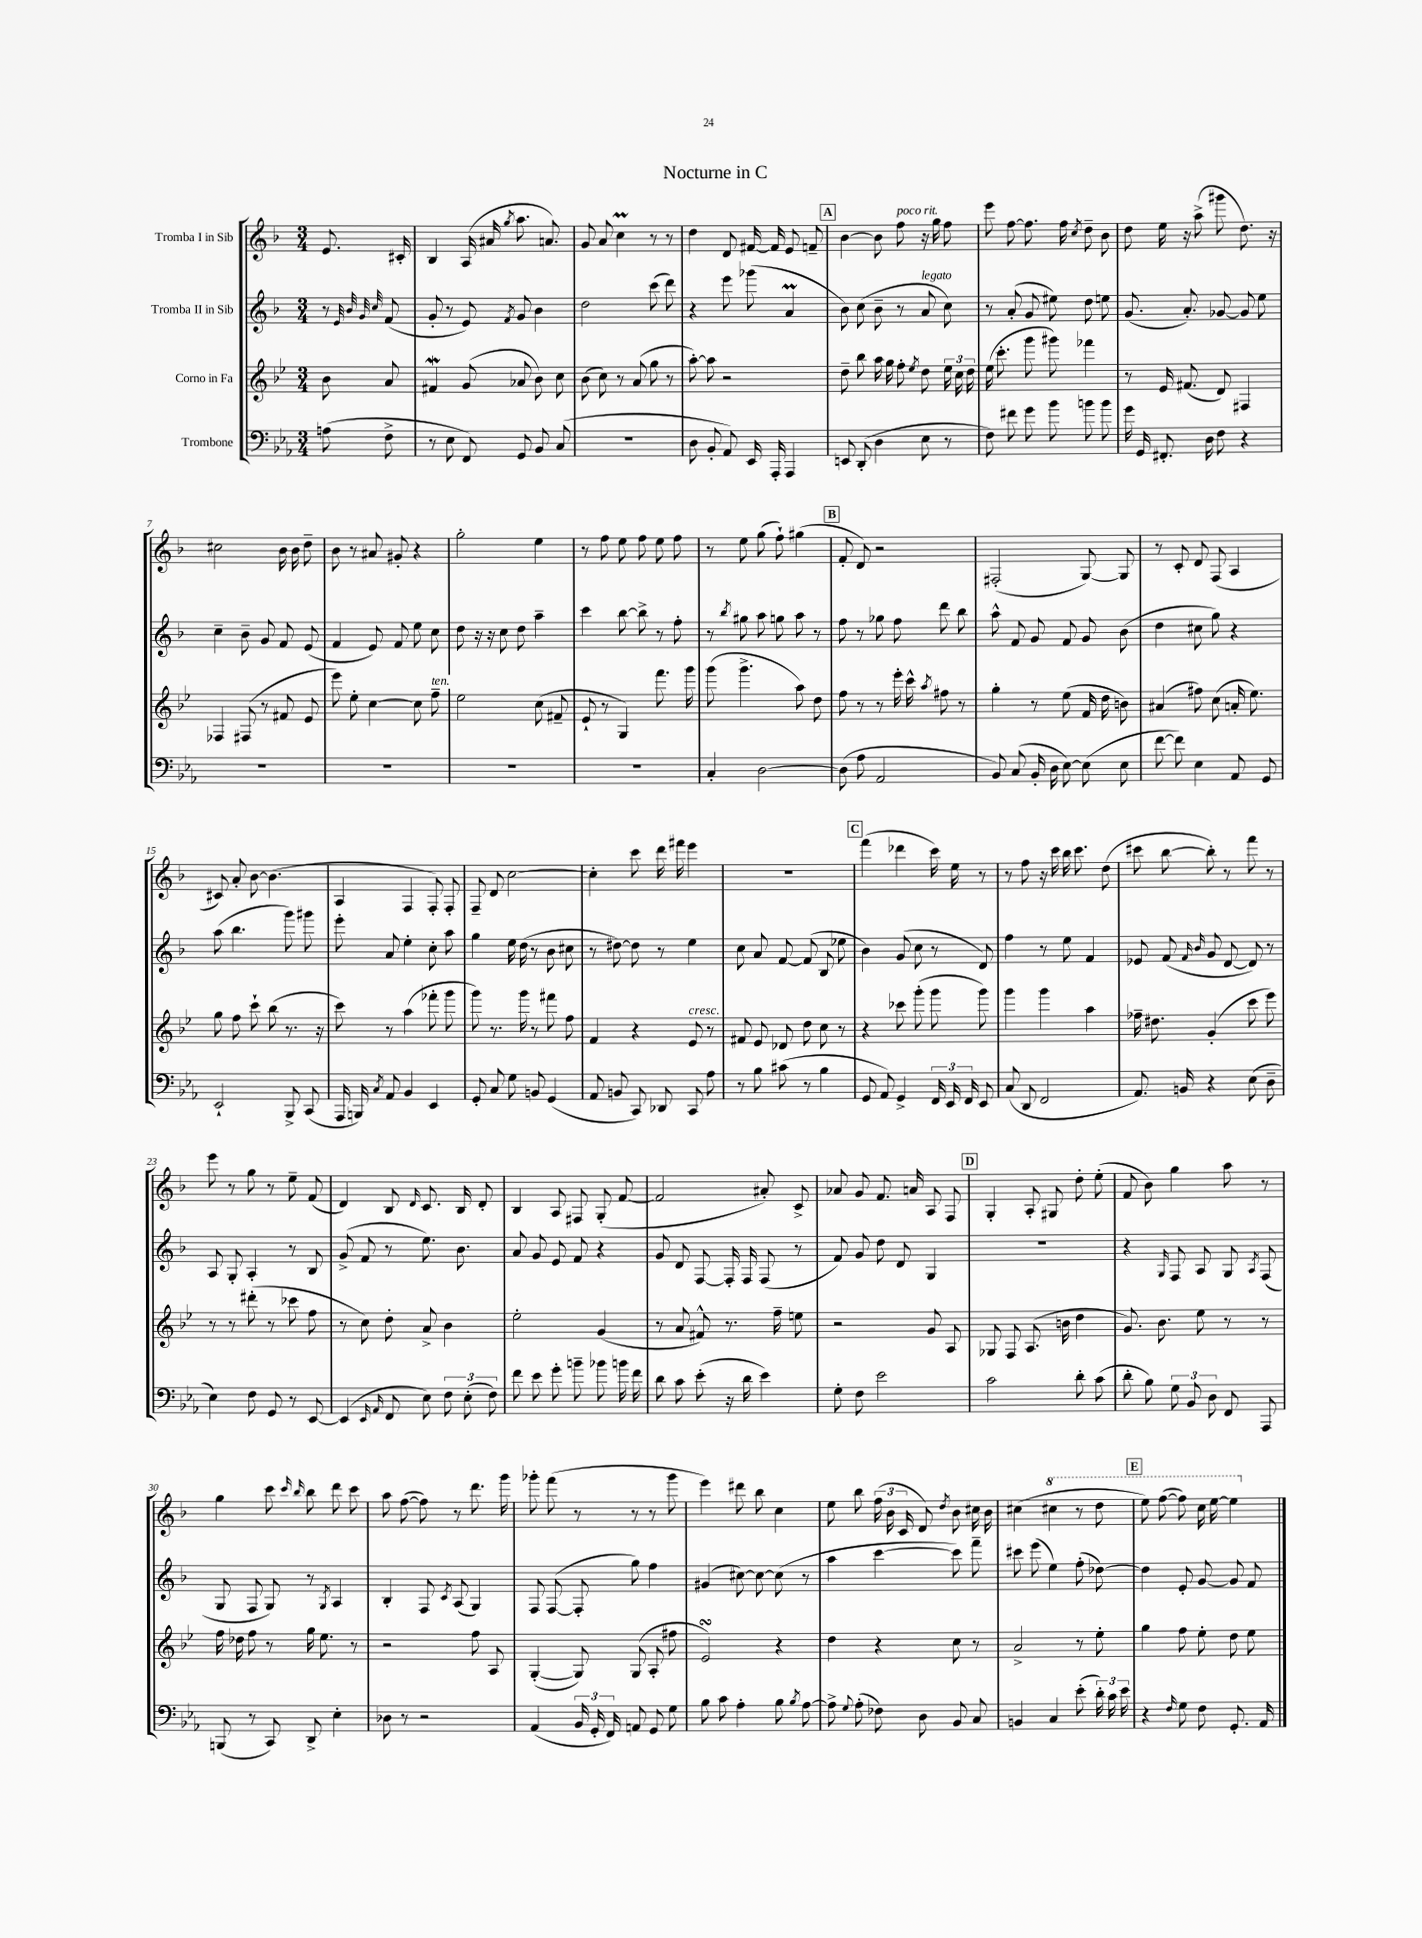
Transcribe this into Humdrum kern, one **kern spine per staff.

**kern	**kern	**kern	**kern
*part4	*part3	*part2	*part1
*staff4	*staff3	*staff2	*staff1
*I"Trombone	*I"Corno in Fa	*I"Tromba II in Sib	*I"Tromba I in Sib
*clefF4	*clefG2	*clefG2	*clefG2
*k[b-e-a-]	*k[b-e-]	*k[b-]	*k[b-]
*M3/4	*M3/4	*M3/4	*M3/4
=	=	=	=
(8An\	8b-\	8r	8.e/
.	.	32qqe/	.
.	.	32qqb-/	.
.	.	32qqg/	.
.	.	32qqcc/	.
8F^\	8a/	(8f/	.
.	.	.	16c#X'/
=1	=1	=1	=1
8r	4f#XW/	8g'/	4B-/
8E-\	.	8r	.
8FF/)	(8g/	8e/)	(16A/
.	.	.	16a#X/
.	.	8qf/	8qgg/
8GG/	8a-X/	8g/	8.aa\
8BB-/	8b-\)	4b-\	.
.	.	.	8.an/)
(8C/	8cc\	.	.
=2	=2	=2	=2
2.r	(8b-\	2dd\	8g/
.	8cc\)	.	8a/
.	8r	.	4ccM\
.	(8a/	.	.
.	8gg\	(8ccc\	8r
.	8r	8ddd\)	8r
=3	=3	=3	=3
8D\	[8aa'\)	4r	4dd\
8BB-'/	8aa\]	.	.
8AA-/)	2r	8eee\	8d/
16EE-/	.	(8ggg-X\	[16f#X/
16AAA-'/	.	.	16f#/]
4AAA-/	.	4am/	8e/
.	.	.	8fn~/
!!LO:REH:place=s1:t=A
=4	=4	=4	=4
8EEn/	8dd~\	8b-\)	[4b-\
(8DD'/	8bb-\	(8cc\	.
4D\	16aa\	8b-~\	8b-\]
.	16gg\	.	.
!	!	!	!LO:TX:a:i:t=poco rit.
.	8ff'\	8r	8ff\
.	8qee-/	.	.
!	!	!LO:TX:a:i:t=legato	!
8E-\	8dd\	8a/	16r
.	.	.	16gg\
8r	24ee-\	8cc\)	8ff\
.	24cc\	.	.
.	24dd\	.	.
=5	=5	=5	=5
8F\)	(16ee-\	8r	8eee\
.	8.ccc'\	.	.
8f#X\	.	(8a'/	[8ff\
8g\	8ggg\	8g/	8.ff\]
8b-\	8ggg#X\)	8ee#X\)	.
.	.	.	16ff\
.	.	.	8qcc/
8bn\	4fff-X\	8dd\	8dd~\
8b\	.	8een\	8b-\
=6	=6	=6	=6
16g\	8r	(8.g/	8dd\
16GG/	.	.	.
8.FF#X'/	16e-/	.	16ee\
.	(8.f#X/	8.a'/)	16r
.	.	.	(8aa^\
16D\	.	.	.
8F\	8d/)	[8g-X/	8ggg#X\
4r	4F#X/	8g-/]	8.dd\)
.	.	8ee\	.
.	.	.	16r
!!LO:LB:g=z
=7	=7	=7	=7
2.r	4F-X/	4cc~\	2cc#X\
.	(8F#X/	8b-~\	.
.	8r	8g/	.
.	8f#X/	8f/	16b-\
.	.	.	16b-\
.	8e-/	(8e/	8dd~\
=8	=8	=8	=8
2.r	8eee-\)	4f/	8b-\
.	8ee-'\	.	8r
.	[4cc\	8e/)	8a#X/
.	.	8f/	8g#X'/
.	8cc\]	8ee\	4r
!	!LO:TX:a:i:t=ten.	!	!
.	8ff~\	8cc\	.
=9	=9	=9	=9
2.r	2ee-\	8dd\	2gg'\
.	.	16r	.
.	.	16r	.
.	.	8cc\	.
.	.	8dd\	.
.	(8cc\	4aa~\	4ee\
.	8f#X~/	.	.
=10	=10	=10	=10
2.r	8e-`/	4ccc\	8r
.	8r	.	8ff\
.	4G/)	[8bb-\	8ee\
.	.	8bb-^\]	8ff\
.	8.fff\	8r	8ee\
.	.	8ff'\	8ff\
.	16ggg\	.	.
=11	=11	=11	=11
4C'/	(8ggg\	8r	8r
.	.	8qbb-/	.
.	4.ggg^\	8gg#X\	8ee\
[2D\	.	8aa\	(8gg\
.	.	8ggn\	8ff`\)
.	8aa\)	8aa\	(4gg#X\
.	8dd\	8r	.
!!LO:REH:place=s1:t=B
=12	=12	=12	=12
(8D\]	8ff\	8ff\	8f'/
8A-\	8r	8r	8d/)
2AA-/	8r	8gg-X\	2r
.	16eee-'\	8ff\	.
.	16ccc^^\	.	.
.	8qaa/	.	.
.	8ff#X\	8ddd\	.
.	8r	8bb-\	.
=13	=13	=13	=13
8BB-/)	4gg'\	8aa^^\	(2F#X'/
(8C/	.	8f/	.
16BB-'/	8r	8g/	.
16D\	.	.	.
[8E-\)	(8ee-\	8f/	.
(8E-\]	16f/	8g/	[8G/)
.	16dd\	.	.
8E-\	8bn\)	(8b-\	8G/]
=14	=14	=14	=14
[8f\	(4a#X/	4dd\	8r
8f\])	.	.	8c'/
4E-\	8ff#X\)	8cc#X\	8d/
.	(8cc\	8gg\)	(8F/
8AA-/	16an'/	4r	4A/
.	8.ee-\)	.	.
8GG/	.	.	.
!!LO:LB:g=z
=15	=15	=15	=15
2EE-`/	8gg\	(8aa\	8c#X/)
.	8ff\	4.bb-\	8a'/
.	8ccc`\	.	[8b-\
.	(8bb-\	.	(4.b-\]
8BBB-^/	8.r	8ggg\)	.
(8CC/	.	8ggg#X\	.
.	16r	.	.
=16	=16	=16	=16
16AAA-/	8ccc\)	8eee'\	4A/
16BBBn/)	.	.	.
8qC/	.	.	.
8AA-/	8r	8a/	.
4BB-/	(4aa\	4ee'\	4F/
4EE-/	8fff-X'\	8cc'\	8F'/)
.	8ggg\	8aa\	8F'/
=17	=17	=17	=17
8GG'/	8ggg\)	4gg\	8F~/
8C/	8.r	.	8d/
8G\	.	16ee\	[2cc\
.	16ggg\	(16dd\	.
8BBn/	8r	8r	.
(4GG/	8fff#X\	8b-\	.
.	8ff\	8cc#X\	.
=18	=18	=18	=18
8AA-/	4f/	8r	4cc'\]
8BBn/	.	[8dd#X\)	.
8CC/)	4r	8dd#\]	8ccc\
8DD-X/	.	8r	16ddd\
.	.	.	16fff#X\
!	!LO:TX:a:i:t=cresc.	!	!
8CC/	8e-/	4ee\	4eee\
8A-\	8r	.	.
=19	=19	=19	=19
8r	8f#X/	8cc\	2.r
8B-\	8e-/	8a/	.
(8c#X\	8d-X/	[8f/	.
8r	8dd\	(8f/]	.
4B-\	8cc\	8B-/	.
.	8r	8ee-X\	.
!!LO:REH:place=s1:t=C
=20	=20	=20	=20
8GG/	4r	4b-\)	(4fff\
8AA-/)	.	.	.
4GG^/	8ccc-X\	(8g/	4ddd-X\
.	(8ggg'\	8cc\	.
24FF/	8ggg\	8r	16ccc\)
24EE-/	.	.	.
.	.	.	16ee\
24FF/	.	.	.
8EE-/	8ggg\)	8d/)	8r
=21	=21	=21	=21
(8C/	4ggg\	4ff\	8r
8DD/	.	.	8ff\
2FF/	4ggg\	8r	16r
.	.	.	16ccc\
.	.	8ee\	16bb-\
.	.	.	8.ccc\
.	4aa\	4f/	.
.	.	.	(8dd\
=22	=22	=22	=22
8.AA-/)	16ff-X~\	8e-X/	8ccc#X\
.	8.dd#X\	.	.
.	.	(8f/	[8bb-\
16BBn/	.	.	.
.	.	16qqf/	.
.	.	16qqb-/	.
4r	(4g'/	8g/	8bb-'\])
.	.	[8d/	8r
(8E-\	8ccc\	8d/])	8fff\
8D~\	8eee-\)	8r	8r
!!LO:LB:g=z
=23	=23	=23	=23
4E-\)	8r	8A/	8eee\
.	8r	8G'/	8r
8F\	(8ddd#X'\	4A'/	8gg\
8GG/	8r	.	8r
8r	8ccc-X\	8r	8ee~\
[8EE-/	8ff\	8B-/	(8f/
=24	=24	=24	=24
(4EE-/]	8r	(8g^/	4d/)
.	8cc\)	8f/	.
16qqEE-/	.	.	.
16qqAA-/	.	.	.
8FF/	8dd'\	8r	8B-/
.	.	.	16qqd/
8E-\)	8a^/	8.ee\)	8.c/
12F\	4b-\	.	.
.	.	8.b-\	16B-/
(12E-'\	.	.	.
.	.	.	8d'/
12F\)	.	.	.
=25	=25	=25	=25
8f\	2ee-'\	8a/	4B-/
8e-\	.	8g/	.
8g'\	.	8e/	8A/
8bn~\	.	8f/	8F#X/
8b-X\	(4g/	4r	(8G'/
16bn\	.	.	[8f/
16f\	.	.	.
=26	=26	=26	=26
8d\	8r	8g/	2f/]
8c\	8a/	8d/	.
(8e-'\	8f#X^^/)	[8F/	.
16r	8.r	16F'/]	.
16d\	.	16F/	.
4e-\)	.	(8F/	8a#X'/)
.	16ff~\	.	.
.	8een\	8r	8c^/
=27	=27	=27	=27
8G'\	2r	8f/)	8a-X/
8F\	.	8g/	8g/
2e-\	.	8dd\	8.f/
.	.	8d/	.
.	.	.	16an/
.	8g/	4G/	8A/
.	8A/	.	8F/
!!LO:REH:place=s1:t=D
=28	=28	=28	=28
2c\	8G-X/	2.r	4G'/
.	8F/	.	.
.	(8.A/	.	8A'/
.	.	.	8G#X/
.	16bn\	.	.
8d'\	4dd\	.	8dd'\
(8c\	.	.	(8ee'\
=29	=29	=29	=29
8d'\	8.g/)	4r	8f/
8B-\)	.	.	8b-\)
.	8.b-\	.	.
.	.	16qqG/	.
12G\	.	8F/	4gg\
12BB-/	.	.	.
.	8ee-\	8A/	.
12D\	.	.	.
8FF/	8r	8G/	8aa\
.	.	8qA/	.
8AAA-/	8r	(8F/	8r
!!LO:LB:g=z
=30	=30	=30	=30
(8BBBn/	16ff\	8G/	4gg\
.	16dd-X\	.	.
8r	8ff\	8F/	.
8CC/)	8r	8G/)	8ccc\
.	.	.	16qqccc/
.	.	.	16qqbb-/
8DD^/	16gg\	8r	8bb-\
.	8.ee-\	.	.
.	.	8qG/	.
4E-'\	.	4A/	8ddd\
.	8r	.	8ccc\
=31	=31	=31	=31
8D-X\	2r	4B-'/	8aa\
8r	.	.	([8ff\
2r	.	8F/	8ff\])
.	.	8qc/	.
.	.	(8A/	8r
.	8ff\	4G/)	8.ddd\
.	8A/	.	.
.	.	.	16ggg\
=32	=32	=32	=32
(4AA-/	([4G'/	8F/	8ggg-X'\
.	.	([8F/	(8fff\
24BB-/	8G/])	8F'/]	8r
24GG'/	.	.	.
24FF/)	.	.	.
8AAn/	(8G/	8gg\)	8r
8GG/	8A'/	4ff\	8r
8G\	8ff#X\	.	8ggg-\
=33	=33	=33	=33
8B-\	2e-sSSs/)	(4g#X/	4eee\)
8c\	.	.	.
4A-'\	.	[8cc#X\)	8ddd#X\
.	.	8cc#\_	8bb-\
8B-\	4r	(8cc#\]	4cc\
8qB-/	.	.	.
[8A-\	.	8r	.
=34	=34	=34	=34
8A-^\]	4dd\	4aa\	8ee\
8qqG/	.	.	.
(8A-'\	.	.	8bb-\
8F-X\)	4r	[4ccc\	(24ff\
.	.	.	24b-\
.	.	.	24c/
8D\	.	.	8d/)
.	.	.	8qdd/
8BB-/	8cc\	8ccc\])	8b-\
8C/	8r	8fff~\	16cc#X\
.	.	.	16b-\
=35	=35	=35	=35
4BBn/	2a^/	8ccc#X\	(4cc#X\
.	.	(8eee\	.
*	*	*	*8va
4C/	.	4ee\)	4ccc#X\
(8e-'\	8r	(8ff'\	8r
24d'\)	8ee-'\	[8dd-X\)	8ddd\
24c\	.	.	.
24e-\	.	.	.
!!LO:REH:place=s1:t=E
=36	=36	=36	=36
4r	4gg\	4dd-\]	8eee\)
.	.	.	([8fff\
16qqF/	.	.	.
8G\	8ff\	8e'/	8fff\])
8F\	8ee-'\	[8g/	16ccc\
.	.	.	[16eee\
8.GG'/	8dd\	8g/]	4eee\]
.	8ee-\	8f/	.
16AA-/	.	.	.
*	*	*	*X8va
==	==	==	==
*-	*-	*-	*-
